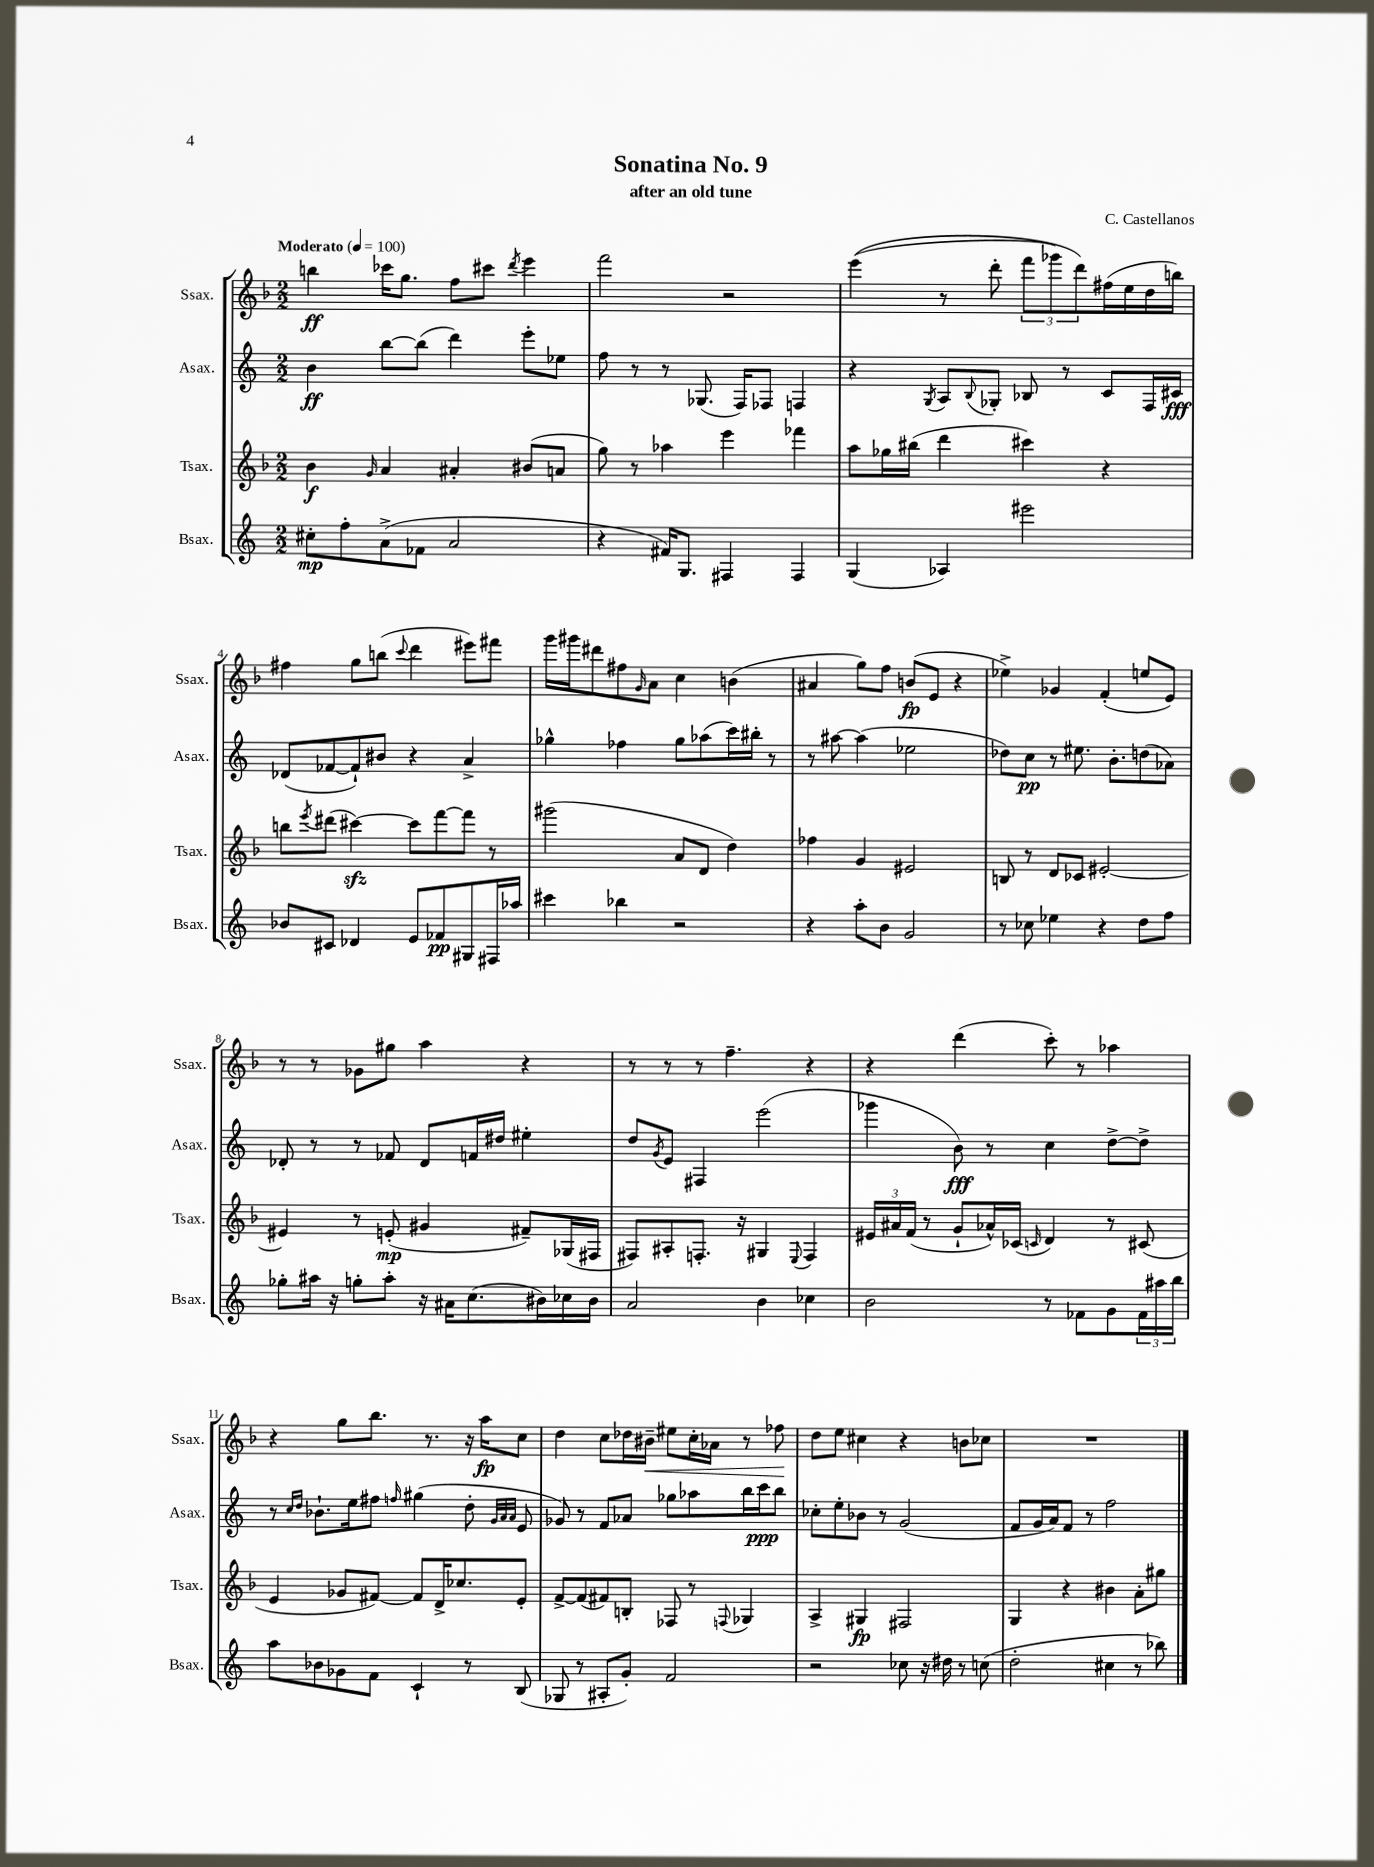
\header { title = "Sonatina No. 9" composer = "C. Castellanos" subtitle = "after an old tune" }
<<
\new StaffGroup <<
\new Staff = "s0" \with { instrumentName = "Ssax." shortInstrumentName = "Ssax." } {
    \clef treble \key f \major \numericTimeSignature \time 2/2 \tempo "Moderato" 4 = 100
    b''4\ff ces'''16 g''8. f''8 cis'''8 \acciaccatura { d'''8 } e'''4 |
    f'''2 r2 |
    e'''4(\( r8 d'''8-. \tuplet 3/2 { f'''8 ges'''8) d'''8\) } fis''16( e''16 d''16 b''16) |
    fis''4 g''8 b''8( \appoggiatura { c'''8 } d'''4 eis'''8) fis'''8 |
    g'''16 gis'''16 dis'''8 fis''8 \grace { g'16 } a'8 c''4 b'4( |
    ais'4 g''8) f''8 b'8\fp( e'8 r4 |
    ees''4->) ges'4 f'4-.( e''8 e'8) |
    r8 r8 ges'8 gis''8 a''4 r4 |
    r8 r8 r8 f''4.-- r4 |
    r4 d'''4( c'''8-.) r8 aes''4 |
    r4 g''8 bes''8. r8. r16 a''16\fp c''8 |
    d''4 c''8 des''16 bis'16--\< eis''8 c''16-. aes'16 r8 fes''8\! |
    d''8 e''8 cis''4 r4 b'8 ces''8 |
    R1 \bar "|." |
}
\new Staff = "s1" \with { instrumentName = "Asax." shortInstrumentName = "Asax." } {
    \clef treble \key c \major \numericTimeSignature \time 2/2
    b'4\ff b''8~ b''8( d'''4) e'''8-. ees''8 |
    f''8 r8 r8 ges8.( f16) fes8 f4 |
    r4 \acciaccatura { g8 } a8 \appoggiatura { b8 } ges8-. bes8 r8 c'8 f16 cis'16\fff |
    des'8( fes'8~ fes'8-!) bis'8 r4 a'4-> |
    ges''4-^ fes''4 ges''8 aes''8( c'''16) bis''16-. r8 |
    r8 ais''8~ ais''4( ees''2 |
    des''8) c''8\pp r8 eis''8. b'8.-. d''8( aes'8) |
    des'8-. r8 r8 fes'8 des'8 f'16 dis''16 eis''4-. |
    d''8 \acciaccatura { g'8 } e'8 fis4 e'''2( |
    ges'''4 b'8\fff) r8 c''4 d''8~-> d''8-> |
    r8 \grace { c''16 d''16 } bes'8.-! e''16 fis''8 \grace { f''16 } gis''4( d''8-. \grace { g'32 a'32 a'32 } e'8 |
    ges'8) r8 f'8 aes'8 ges''8 aes''8 b''16 c'''16\ppp b''8 |
    ces''8-. e''8-. bes'8 r8 g'2( |
    f'8 g'16 a'16) f'8 r8 f''2 \bar "|." |
}
\new Staff = "s2" \with { instrumentName = "Tsax." shortInstrumentName = "Tsax." } {
    \clef treble \key f \major \numericTimeSignature \time 2/2
    bes'4\f \grace { g'16 } a'4 ais'4-. bis'8( a'8 |
    g''8) r8 aes''4 e'''4 fes'''4 |
    a''8 ges''16 bis''16( d'''4 cis'''4) r4 |
    b''8 \acciaccatura { e'''8 } dis'''8( cis'''4~\sfz) cis'''8 f'''8~ f'''8 r8 |
    gis'''2( a'8 d'8 d''4) |
    fes''4 g'4 eis'2 |
    b8 r8 d'8 ces'8 eis'2~-. |
    eis'4 r8 e'8-.\mp( gis'4 fis'8--) ges16( fis16 |
    fis8) ais8-. f8.-. r16 gis4 \appoggiatura { e8 } f4 |
    \tuplet 3/2 { eis'16 ais'16 f'16( } r8 g'8-! aes'16-^) ces'16( \grace { c'16 } d'4) r8 cis'8( |
    e'4 ges'8 fis'8~) fis'8 d'16-> ces''8. e'8-. |
    f'8~-> f'8( fis'8) b8-. fes8 r8 \appoggiatura { f8 } ges4 |
    a4-> gis4\fp fis2 |
    g4 r4 bis'4 a'8-. gis''8 \bar "|." |
}
\new Staff = "s3" \with { instrumentName = "Bsax." shortInstrumentName = "Bsax." } {
    \clef treble \key c \major \numericTimeSignature \time 2/2
    cis''8-.\mp f''8-. a'8->( fes'8 a'2 |
    r4 fis'16) g8. fis4 fis4 |
    g4( aes4) eis'''2 |
    bes'8 cis'8 des'4 e'8 fes'8\pp gis8 fis16 aes''16 |
    cis'''4 bes''4 r2 |
    r4 a''8-. b'8 g'2 |
    r8 ces''8 ees''4 r4 d''8 f''8 |
    ges''8-. ais''16 r16 g''8-. ais''8-. r16 ais'16 c''8.( bis'16) ces''16 bis'16 |
    a'2 b'4 ces''4 |
    b'2 r8 fes'8 g'8 \tuplet 3/2 { fes'16 ais''16 b''16 } |
    a''8 bes'8 ges'8 f'8 c'4-! r8 b8( |
    ges8 r8 ais8-. g'8-.) f'2 |
    r2 ces''8 r16 dis''16 r8 c''8( |
    d''2-. cis''4 r8 bes''8) \bar "|." |
}
>>
>>
